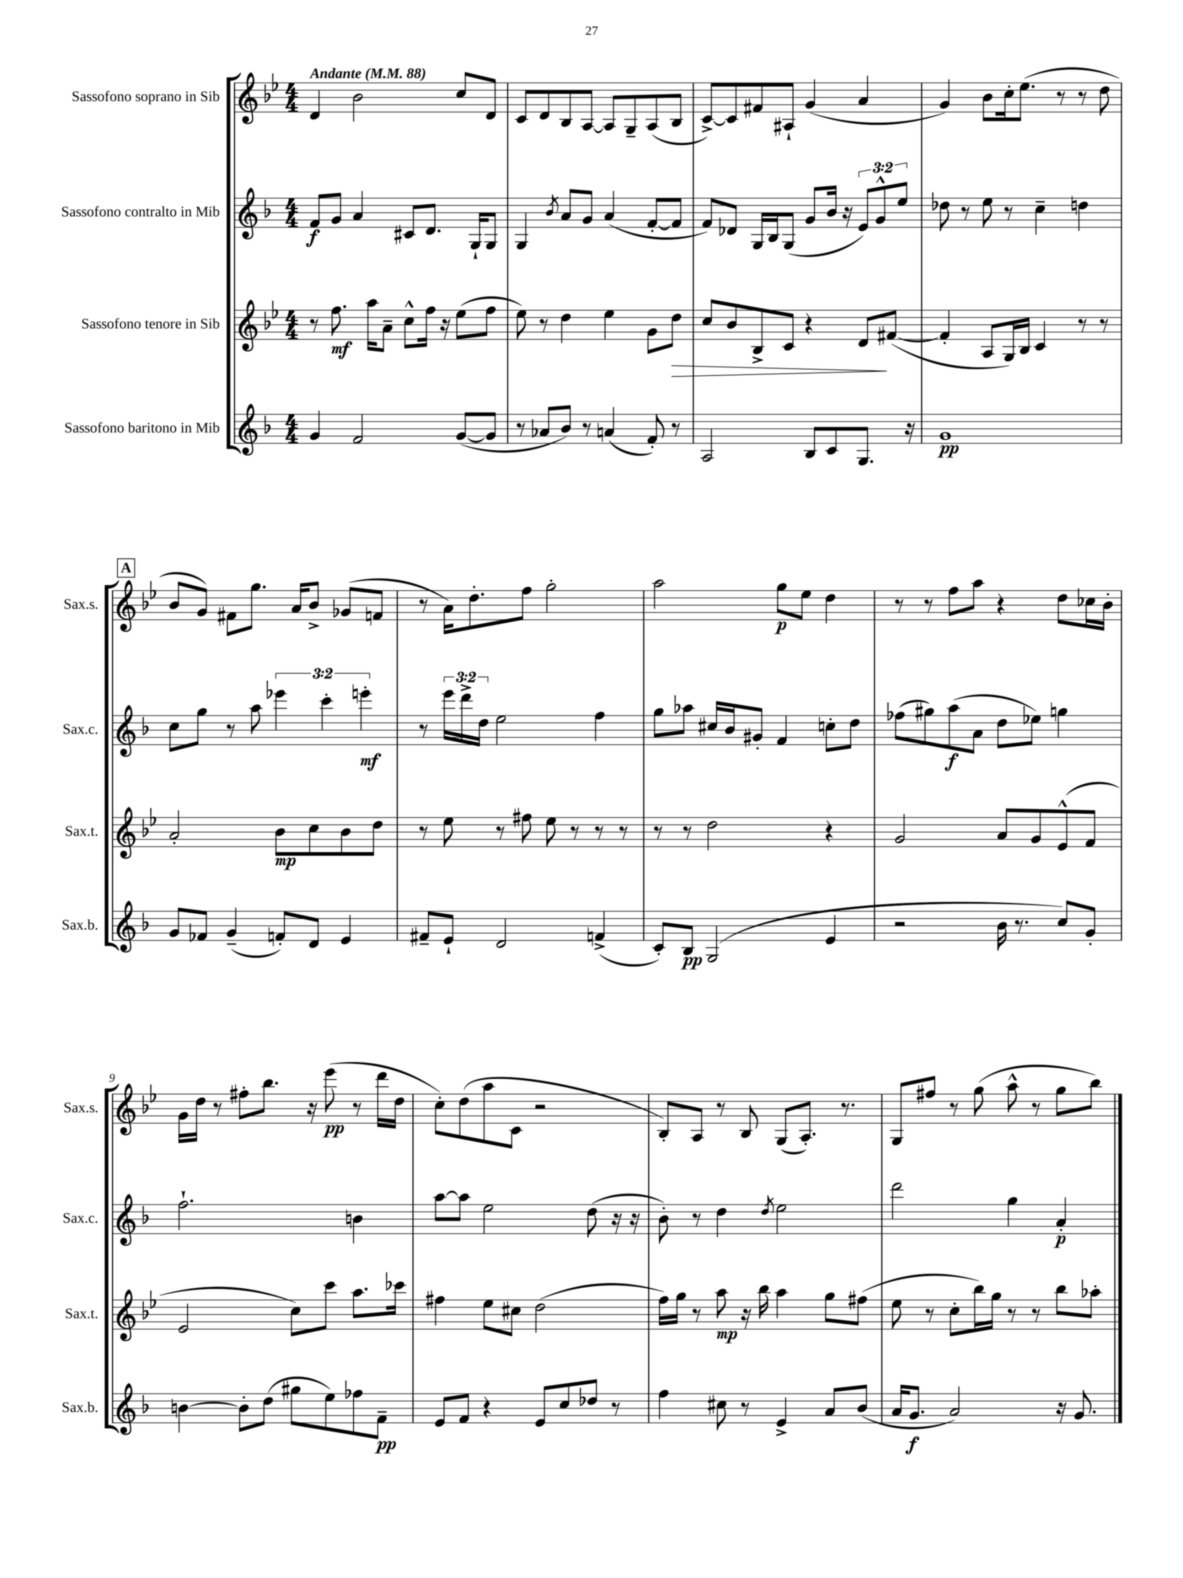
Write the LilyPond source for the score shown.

<<
\new StaffGroup <<
\new Staff = "s0" \with { instrumentName = "Sassofono soprano in Sib" shortInstrumentName = "Sax.s." } {
    \clef treble \key bes \major \numericTimeSignature \time 4/4 \tempo "Andante" 4 = 88
    d'4 bes'2 c''8 d'8 |
    c'8 d'8 bes8 a8~ a8 g8-- a8( bes8 |
    c'8~->) c'8 fis'8 ais8-! g'4( a'4 |
    g'4) bes'8 c''16-. ees''8.( r8 r8 d''8 |
    \mark \markup { \box "A" } bes'8 g'8) fis'8 g''8. a'16 bes'8-> ges'8( f'8 |
    r8 a'16) d''8.-. f''8 g''2-. |
    a''2 g''8\p ees''8 d''4 |
    r8 r8 f''8 a''8 r4 d''8 ces''16 bes'16-. |
    g'16 d''16 r8 fis''8-. bes''8. r16 ees'''8\pp( r8 d'''16 d''16 |
    c''8-.) d''8( a''8 c'8 r2 |
    bes8-.) a8 r8 bes8 g8( a8.-.) r8. |
    g8 fis''8 r8 g''8( a''8-^ r8 g''8 bes''8) \bar "|." |
}
\new Staff = "s1" \with { instrumentName = "Sassofono contralto in Mib" shortInstrumentName = "Sax.c." } {
    \clef treble \key f \major \numericTimeSignature \time 4/4 \override Staff.TupletNumber.text = #tuplet-number::calc-fraction-text
    f'8\f g'8 a'4 cis'8 d'8. g16-! g8 |
    g4 \acciaccatura { bes'8 } a'8 g'8 a'4( f'8~-. f'8 |
    f'8) des'8 g16 bes16 g8( g'8 bes'16 r16 \tuplet 3/2 { e'8) g'8-^ e''8 } |
    des''8 r8 e''8 r8 c''4-- d''4 |
    \mark \markup { \box "A" } c''8 g''8 r8 a''8 \tuplet 3/2 { ees'''4 c'''4-. e'''4-.\mf } |
    r8 \tuplet 3/2 { e'''16 d'''16-> d''16 } e''2 f''4 |
    g''8 aes''8 cis''16 bes'16 gis'8-. f'4 c''8-. d''8 |
    fes''8( gis''8) a''8\f( a'8 d''8 ees''8) g''4 |
    f''2.-! b'4 |
    a''8~ a''8 e''2 d''8( r16 r16 |
    bes'8-.) r8 d''4 \acciaccatura { d''8 } e''2 |
    d'''2 g''4 a'4-.\p \bar "|." |
}
\new Staff = "s2" \with { instrumentName = "Sassofono tenore in Sib" shortInstrumentName = "Sax.t." } {
    \clef treble \key bes \major \numericTimeSignature \time 4/4
    r8 f''8.\mf a''16 a'8-- c''8-^ f''16 r16 ees''8( f''8 |
    ees''8) r8 d''4 ees''4 g'8 d''8\> |
    c''8 bes'8 bes8-> c'8 r4 d'8\! fis'8~( |
    fis'4-. a8 g16) bes16 c'4 r8 r8 |
    \mark \markup { \box "A" } a'2-. bes'8\mp c''8 bes'8 d''8 |
    r8 ees''8 r8 fis''8 ees''8 r8 r8 r8 |
    r8 r8 d''2 r4 |
    g'2 a'8 g'8 ees'8-^( f'8 |
    ees'2 c''8) c'''8 a''8. ces'''16 |
    fis''4 ees''8 cis''8 d''2( |
    f''16) g''16 r8 a''8\mp r16 bes''16 a''4 g''8 fis''8( |
    ees''8 r8 c''8-. bes''16) g''16 r8 r8 bes''8 aes''8-. \bar "|." |
}
\new Staff = "s3" \with { instrumentName = "Sassofono baritono in Mib" shortInstrumentName = "Sax.b." } {
    \clef treble \key f \major \numericTimeSignature \time 4/4
    g'4 f'2 g'8~( g'8 |
    r8 aes'8 bes'8) r8 a'4( f'8-.) r8 |
    a2 bes8 c'8 g8. r16 |
    g'1\pp |
    \mark \markup { \box "A" } g'8 fes'8 g'4--( f'8-.) d'8 e'4 |
    fis'8-- e'8-! d'2 f'4->( |
    c'8-.) bes8\pp g2( e'4 |
    r2 bes'16 r8. c''8) g'8-. |
    b'4~ b'8-. d''8( gis''8 e''8) fes''8 f'8--\pp |
    e'8 f'8 r4 e'8 c''8 des''8 r8 |
    f''4 cis''8 r8 e'4-> a'8 bes'8( |
    a'16 g'8.\f a'2) r16 g'8. \bar "|." |
}
>>
>>
